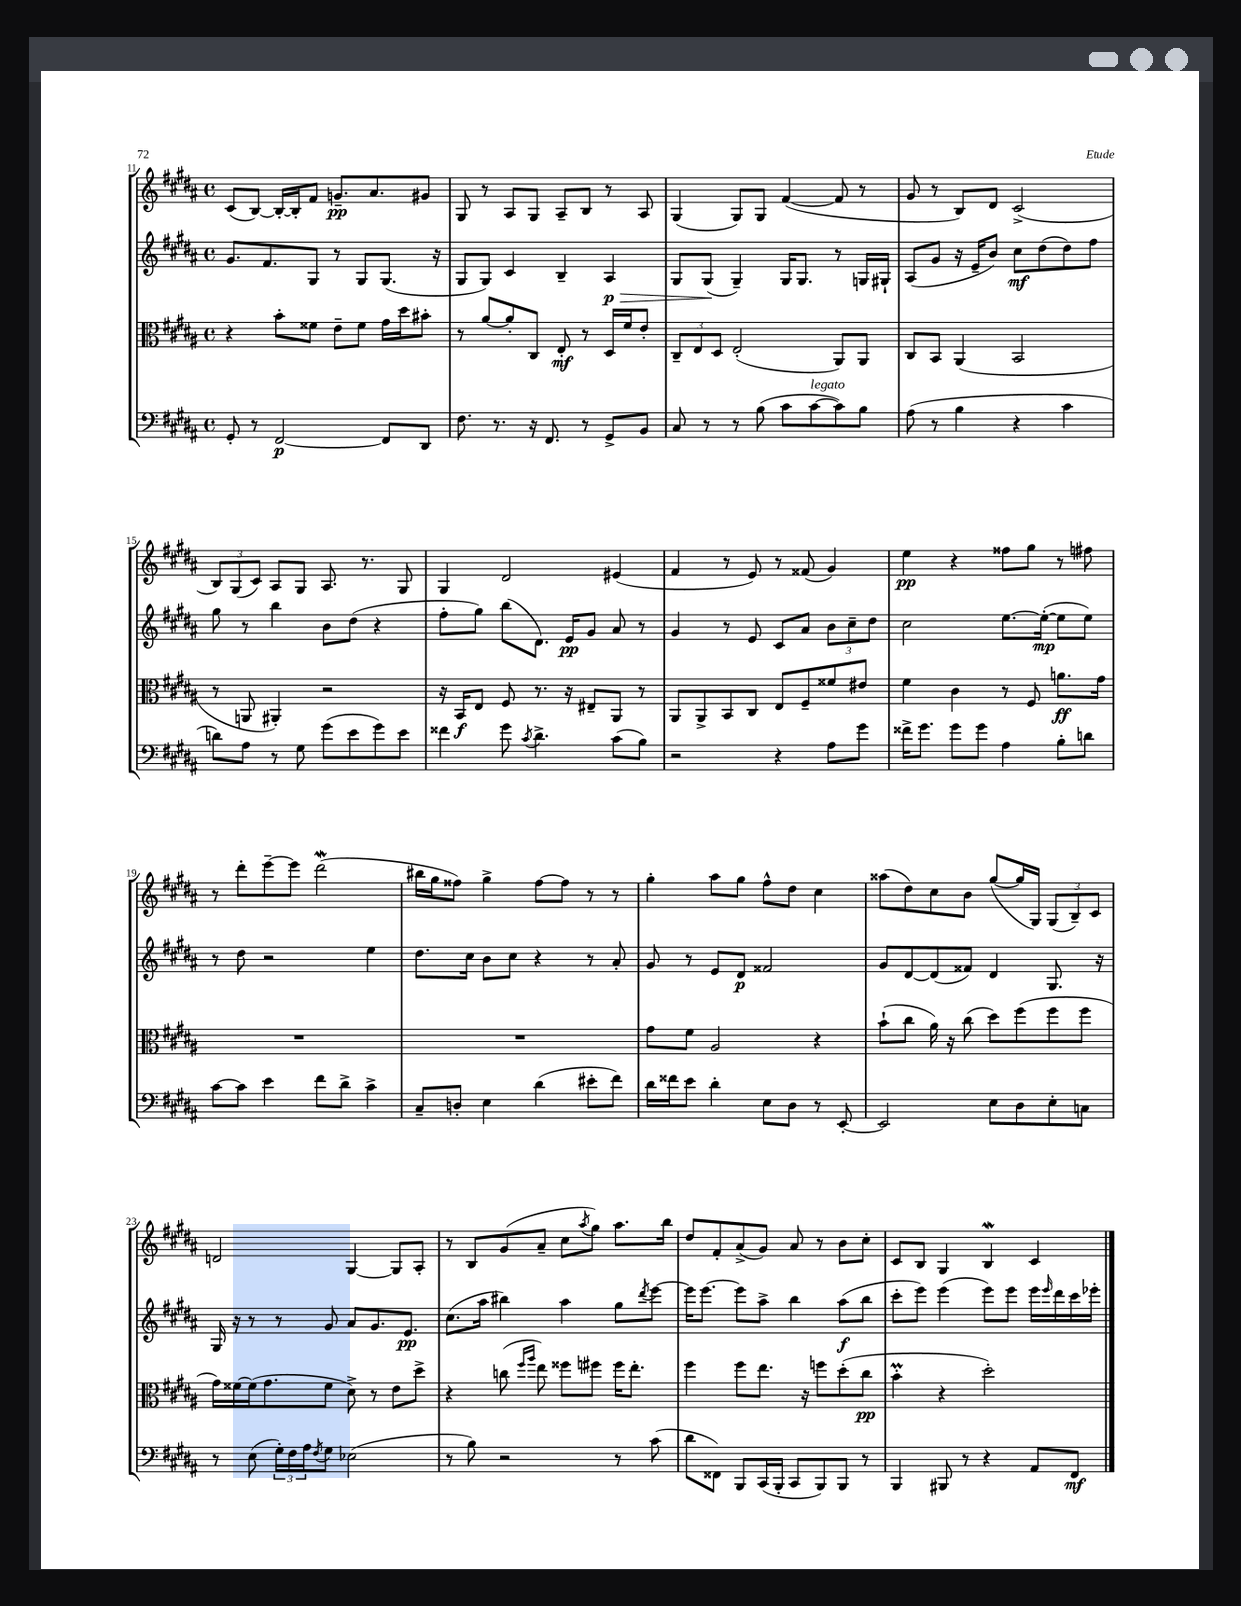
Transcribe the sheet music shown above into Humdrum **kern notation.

**kern	**dynam	**kern	**dynam	**kern	**dynam	**kern	**dynam
*part4	*part4	*part3	*part3	*part2	*part2	*part1	*part1
*staff4	*staff4	*staff3	*staff3	*staff2	*staff2	*staff1	*staff1
*clefF4	*	*clefC3	*	*clefG2	*	*clefG2	*
*k[f#c#g#d#a#]	*	*k[f#c#g#d#a#]	*	*k[f#c#g#d#a#]	*	*k[f#c#g#d#a#]	*
*M4/4	*	*M4/4	*	*M4/4	*	*M4/4	*
*met(c)	*	*met(c)	*	*met(c)	*	*met(c)	*
=11	=11	=11	=11	=11	=11	=11	=11
8GG#'/	.	4r	.	8.g#/L	.	(8c#/L	.
8r	.	.	.	.	.	[8B/J)	.
.	.	.	.	8.f#/	.	.	.
[2FF#/	p	8b'\L	.	.	.	16B'/LL_	.
.	.	.	.	.	.	16B'/J]	.
.	.	8f##X\J	.	8G#/J	.	8f#/J	.
.	.	8e~\L	.	8r	.	8.gn~/L	pp
.	.	8f##\J	.	8G#/L	.	.	.
.	.	.	.	.	.	8.a#/	.
8FF#/L]	.	16g#\LL	.	(8.G#/J	.	.	.
.	.	16dd#\J	.	.	.	.	.
8DD#/J	.	8b#X'\J	.	.	.	8g#X/J	.
.	.	.	.	16r	.	.	.
=12	=12	=12	=12	=12	=12	=12	=12
8.F#\	.	8r	.	8G#/L	.	8G#/	.
.	.	[8a#/L	.	8G#/J)	.	8r	.
8.r	.	.	.	.	.	.	.
.	.	8a#'/]	.	4c#/	.	8A#/L	.
16r	.	8C#/J	.	.	.	8G#/J	.
8.FF#/	.	.	.	.	.	.	.
.	.	8E'/	mf	4B~/	.	8A#~/L	.
8r	.	8r	.	.	.	8B/J	.
!	!	!	!	!	!LO:HP:b	!	!
8GG#^/L	.	16D#/LL	.	4A#/	> p	8r	.
.	.	16f#/J	.	.	.	.	.
8BB/J	.	8e'/J	.	.	.	8A#/	.
=13	=13	=13	=13	=13	=13	=13	=13
8C#/	.	12C#~/L	.	8G#/L	.	(4G#/	.
.	.	12E/	.	.	.	.	.
8r	.	.	.	(8G#/J	.	.	.
.	.	12D#/J	.	.	.	.	.
8r	.	(2E'/	.	4G#~/)	]	8G#/L)	.
(8B\	.	.	.	.	.	8G#/J	.
8c#\L	.	.	.	16G#/KL	.	([4f#/	.
.	.	.	.	8.G#/J	.	.	.
!LO:TX:a:i:t=legato	!	!	!	!	!	!	!
[8c#\	.	.	.	.	.	.	.
8c#\])	.	8AA#/L)	.	8r	.	8f#/]	.
8B\J	.	8AA#/J	.	16Gn/LL	.	8r	.
.	.	.	.	16G#X`/JJ	.	.	.
=14	=14	=14	=14	=14	=14	=14	=14
(8A#\	.	8C#/L	.	(8A#/L	.	8g#/	.
8r	.	8BB/J	.	8g#/J	.	8r	.
4B\	.	(4AA#/	.	16r	.	8B/L)	.
.	.	.	.	16e~/KL	.	.	.
.	.	.	.	8b/J)	.	8d#/J	.
4r	.	2BB/	.	8cc#\L	mf	(2c#^/	.
.	.	.	.	(8dd#\	.	.	.
4c#\	.	.	.	8dd#\)	.	.	.
.	.	.	.	8ff#\J	.	.	.
!!LO:LB:g=z
=15	=15	=15	=15	=15	=15	=15	=15
8dn\L)	.	8r	.	8gg#\	.	12B/L)	.
.	.	.	.	.	.	(12G#/	.
8A#\J	.	8AAn/	.	8r	.	.	.
.	.	.	.	.	.	12c#/J)	.
8r	.	4AA#X'/)	.	4bb\	.	8A#/L	.
8G#\	.	.	.	.	.	8G#/J	.
(8g#\L	.	2r	.	8b\L	.	8.A#/	.
8e\	.	.	.	(8dd#\J	.	.	.
.	.	.	.	.	.	8.r	.
8g#\)	.	.	.	4r	.	.	.
8e\J	.	.	.	.	.	8G#/	.
=16	=16	=16	=16	=16	=16	=16	=16
4f##X\	.	16r	.	8ff#'\L	.	4G#/	.
.	.	16BB/KL	f	.	.	.	.
.	.	8E/J	.	8gg#\J)	.	.	.
8g#\	.	8F#/	.	(8bb\L	.	2d#/	.
8qc#/	.	.	.	.	.	.	.
4.d#^\	.	8.r	.	8.d#\J)	.	.	.
.	.	16r	.	16e/KL	pp	.	.
.	.	8E#X~/L	.	8g#/J	.	.	.
(8c#\L	.	8AA#/J	.	8a#/	.	(4e#X/	.
8B\J)	.	8r	.	8r	.	.	.
=17	=17	=17	=17	=17	=17	=17	=17
2r	.	8AA#/L	.	4g#/	.	4f#/	.
.	.	8AA#^/	.	.	.	.	.
.	.	8BB/	.	8r	.	8r	.
.	.	8C#/J	.	8e/	.	8e/)	.
4r	.	8E/L	.	8c#/L	.	8r	.
.	.	8F#~/	.	8a#/J	.	(8f##X/	.
8A#\L	.	8f##X/	.	12b\L	.	4g#/)	.
.	.	.	.	12cc#~\	.	.	.
8g#\J	.	8e#X/J	.	.	.	.	.
.	.	.	.	12dd#\J	.	.	.
=18	=18	=18	=18	=18	=18	=18	=18
16f##X^\KL	.	4f#\	.	2cc#\	.	4ee\	pp
8.g#\J	.	.	.	.	.	.	.
8g#\L	.	4c#\	.	.	.	4r	.
8g#\J	.	.	.	.	.	.	.
4A#\	.	8r	.	[8.ee\L	.	8ff##X\L	.
.	.	8F#/	.	.	.	8gg#\J	.
.	.	.	.	(16ee'\Jk_	mp	.	.
8B'\L	.	8.an\L	ff	8ee\L]	.	8r	.
8dn\J	.	.	.	8ee\J)	.	8ff#X\	.
.	.	16g#\Jk	.	.	.	.	.
!!LO:LB:g=z
=19	=19	=19	=19	=19	=19	=19	=19
[8c#\L	.	1r	.	8r	.	8r	.
8c#\J]	.	.	.	8dd#\	.	8ddd#'\L	.
4e\	.	.	.	2r	.	[8eee~\	.
.	.	.	.	.	.	8eee\J]	.
8f#\L	.	.	.	.	.	(2ddd#W\	.
8d#^\J	.	.	.	.	.	.	.
4c#^\	.	.	.	4ee\	.	.	.
=20	=20	=20	=20	=20	=20	=20	=20
8C#~/L	.	1r	.	8.dd#\L	.	16bb#X\LL	.
.	.	.	.	.	.	16gg#\J	.
8Dn'/J	.	.	.	.	.	8ff##X\J)	.
.	.	.	.	16cc#\Jk	.	.	.
4E\	.	.	.	8b\L	.	4gg#^\	.
.	.	.	.	8cc#\J	.	.	.
(4d#\	.	.	.	4r	.	[8ff##\L	.
.	.	.	.	.	.	8ff##\J]	.
8e#X'\L	.	.	.	8r	.	8r	.
8f#\J)	.	.	.	8a#'/	.	8r	.
=21	=21	=21	=21	=21	=21	=21	=21
16d#\LL	.	8g#\L	.	8g#/	.	4gg#'\	.
16f##X\J	.	.	.	.	.	.	.
8e\J	.	8f#\J	.	8r	.	.	.
4d#'\	.	2A#/	.	8e/L	.	8aa#\L	.
.	.	.	.	8d#/J	p	8gg#\J	.
8E\L	.	.	.	2f##X/	.	8ff#^^\L	.
8D#\J	.	.	.	.	.	8dd#\J	.
8r	.	4r	.	.	.	4cc#\	.
[8EE'/	.	.	.	.	.	.	.
=22	=22	=22	=22	=22	=22	=22	=22
2EE/]	.	(8b`\L	.	8g#/L	.	(8aa##X\L	.
.	.	8cc#\J	.	[8d#/	.	8dd#\)	.
.	.	16a#\)	.	(8d#/]	.	8cc#\	.
.	.	16r	.	.	.	.	.
.	.	(8cc#\	.	8f##X/J)	.	8b\J	.
8E\L	.	8dd#\L)	.	4d#/	.	([8gg#/L	.
8D#\	.	(8ff#\	.	.	.	16gg#/L]	.
.	.	.	.	.	.	16G#/JJ)	.
8E'\	.	8ff#\	.	8.G#/	.	(12G#/L	.
.	.	.	.	.	.	12B~/)	.
8Cn\J	.	8ff#\J	.	.	.	.	.
.	.	.	.	.	.	12c#/J	.
.	.	.	.	16r	.	.	.
!!LO:LB:g=z
=23	=23	=23	=23	=23	=23	=23	=23
8r	.	16g#\LL)	.	16G#/	.	2dn/	.
.	.	[16f##X\	.	16r	.	.	.
(8E\	.	(16f##\J]	.	8r	.	.	.
.	.	8.g#\	.	.	.	.	.
24G#'\LL)	.	.	.	8r	.	.	.
24F#\	.	.	.	.	.	.	.
24A#\J	.	.	.	.	.	.	.
8qF#/	.	.	.	.	.	.	.
8G#\J	.	8f##\J	.	8g#/	.	.	.
(2E-X\	.	8d#^\)	.	8a#/L	.	[4G#/	.
.	.	8r	.	8.g#/	.	.	.
.	.	8e\L	.	.	.	8G#/L]	.
.	.	.	.	8.e/J	pp	.	.
.	.	8dd#^\J	.	.	.	8A#'/J	.
=24	=24	=24	=24	=24	=24	=24	=24
8r	.	4r	.	(8.cc#\L	.	8r	.
8B\)	.	.	.	.	.	8B/L	.
.	.	.	.	16aa#\Jk	.	.	.
2r	.	(8ccn\	.	4bb#X\)	.	(8g#/	.
.	.	16qqff#/LL	.	.	.	.	.
.	.	16qqaa#/JJ	.	.	.	.	.
.	.	8ee\)	.	.	.	8a#~/J	.
.	.	8ff##X\L	.	4aa#\	.	8cc#\L	.
.	.	.	.	.	.	8qaa#/	.
.	.	8ff#X\J	.	.	.	8gg#\J)	.
8r	.	16ff#\KL	.	8gg#\L	.	8.aa#\L	.
.	.	8.ee'\J	.	.	.	.	.
.	.	.	.	8qddd#/	.	.	.
(8c#\	.	.	.	[8eee\J	.	.	.
.	.	.	.	.	.	16bb\Jk	.
=25	=25	=25	=25	=25	=25	=25	=25
8d#\L	.	4ff#\	.	16eee\KL]	.	8dd#/L	.
.	.	.	.	[8.eee\J	.	.	.
8FF##X\J)	.	.	.	.	.	8f#'/	.
8BBB/L	.	8ff#\L	.	8eee\L]	.	(8a#^/	.
(16CC#/L	.	8.ee\J	.	8aa#^\J	.	8g#/J)	.
16BBB'/JJ	.	.	.	.	.	.	.
8CC#/L	.	.	.	4bb\	.	8a#/	.
.	.	16r	.	.	.	.	.
8BBB/)	.	8ffn\L	.	.	.	8r	.
8BBB/J	.	(8dd#'\	.	(8aa#\L	f	8b\L	.
8r	.	8cc#\J	pp	8bb\J	.	8cc#'\J	.
=26	=26	=26	=26	=26	=26	=26	=26
4BBB/	.	4bM'\	.	8ccc#'\L	.	8c#/L	.
.	.	.	.	8eee\J)	.	8B/J	.
8BBB#X/	.	4r	.	(4eee\	.	4G#/	.
8r	.	.	.	.	.	.	.
4r	.	2dd#'\)	.	8eee\L)	.	4Bw/	.
.	.	.	.	8eee\J	.	.	.
8AA#/L	.	.	.	16eee\LL	.	4c#/	.
.	.	.	.	16qqeee/	.	.	.
.	.	.	.	16ddd#\	.	.	.
8FF#/J	mf	.	.	16ccc#\	.	.	.
.	.	.	.	16eee-X'\JJ	.	.	.
==	==	==	==	==	==	==	==
*-	*-	*-	*-	*-	*-	*-	*-
